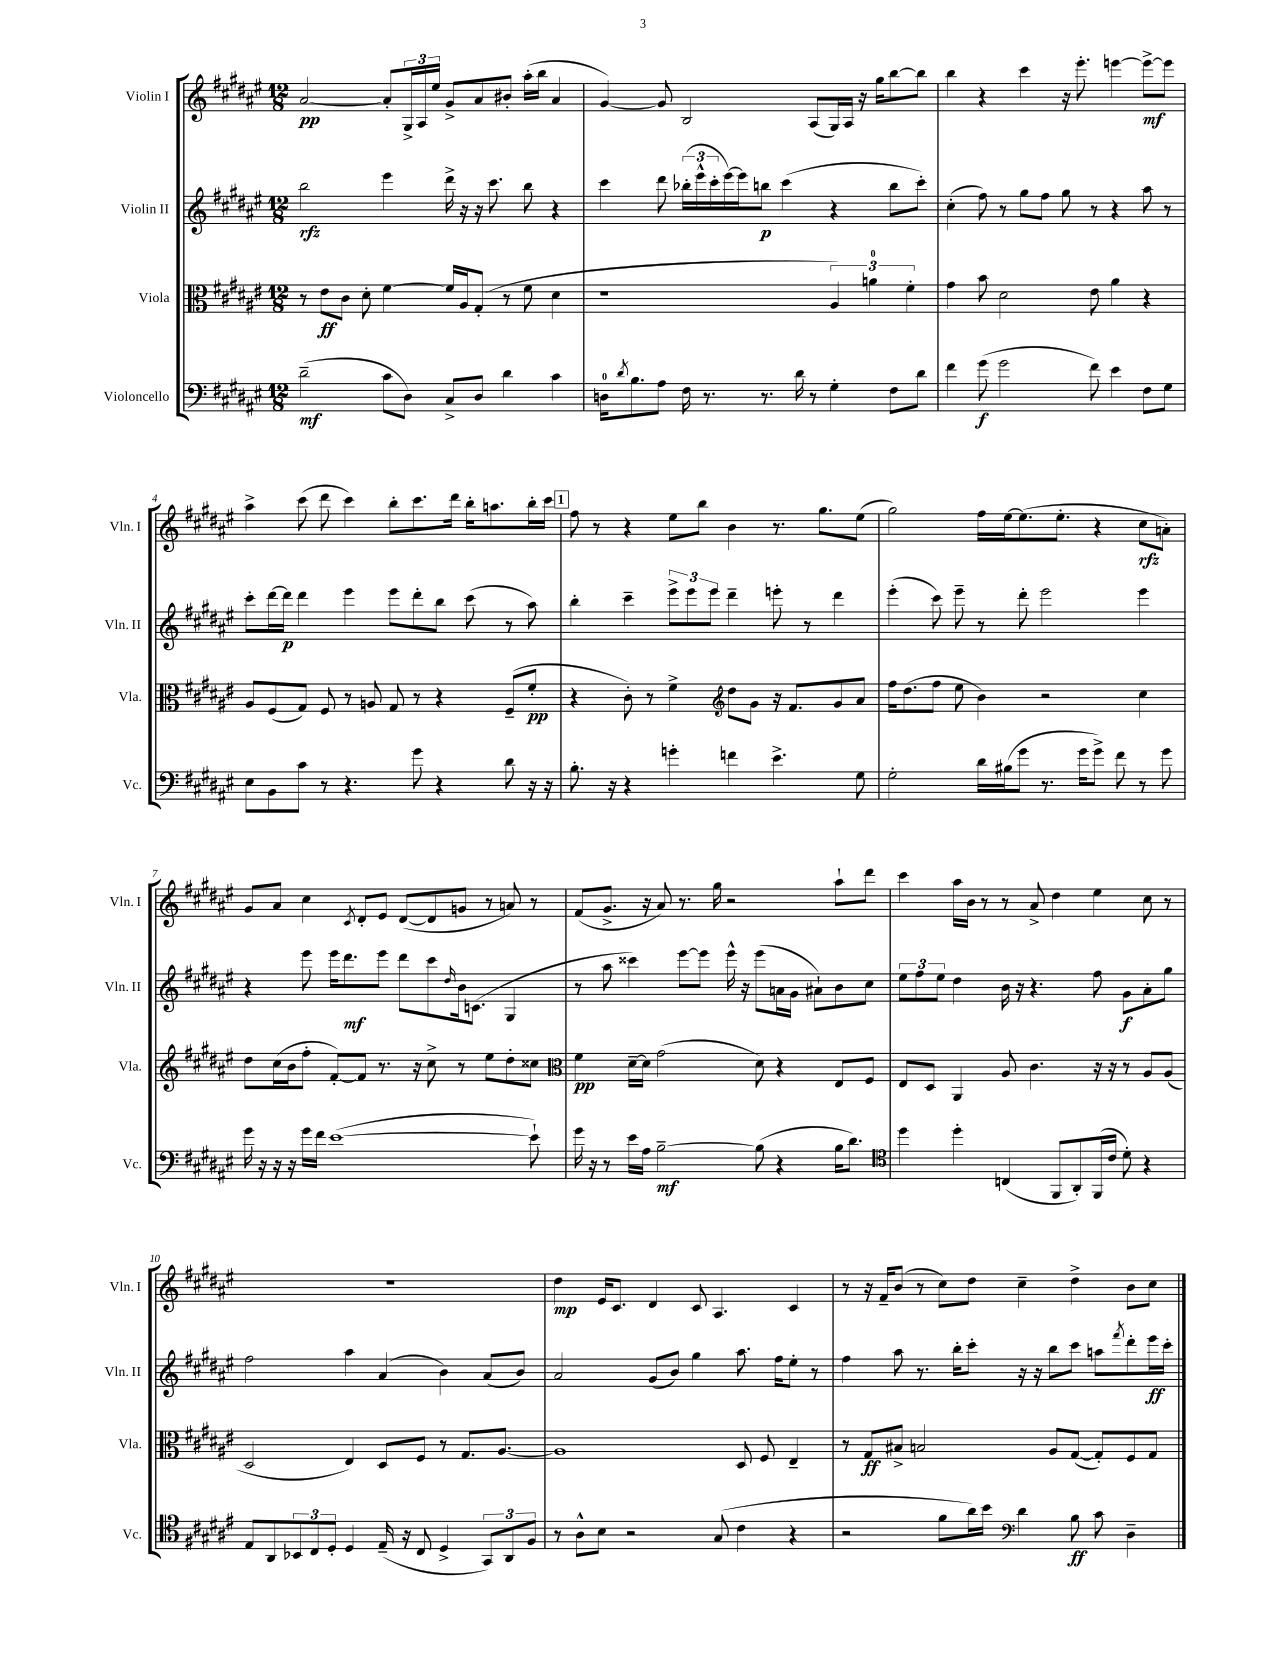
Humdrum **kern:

**kern	**dynam	**kern	**dynam	**kern	**dynam	**kern	**dynam
*part4	*part4	*part3	*part3	*part2	*part2	*part1	*part1
*staff4	*staff4	*staff3	*staff3	*staff2	*staff2	*staff1	*staff1
*I"Violoncello	*	*I"Viola	*	*I"Violin II	*	*I"Violin I	*
*I'Vc.	*	*I'Vla.	*	*I'Vln. II	*	*I'Vln. I	*
*clefF4	*	*clefC3	*	*clefG2	*	*clefG2	*
*k[f#c#g#d#a#e#]	*	*k[f#c#g#d#a#e#]	*	*k[f#c#g#d#a#e#]	*	*k[f#c#g#d#a#e#]	*
*M12/8	*	*M12/8	*	*M12/8	*	*M12/8	*
=1	=1	=1	=1	=1	=1	=1	=1
(2d#~\	mf	8r	.	2bb\	rfz	[2a#/	pp
.	.	8e#\L	ff	.	.	.	.
.	.	8c#\J	.	.	.	.	.
.	.	8d#'\	.	.	.	.	.
8c#\L	.	[4f#\	.	4eee#\	.	8a#'/L]	.
8D#\J)	.	.	.	.	.	24G#^/L	.
.	.	.	.	.	.	24A#/	.
.	.	.	.	.	.	24ee#/JJ	.
8C#^/L	.	16f#/LL]	.	16ddd#^\	.	8g#^/L	.
.	.	16A#/J	.	16r	.	.	.
8D#/J	.	(8G#'/J	.	16r	.	8a#/	.
.	.	.	.	8.ccc#\	.	.	.
4d#\	.	8r	.	.	.	8b#X'/J	.
.	.	8f#\	.	8bb\	.	(16aa#'\LL	.
.	.	.	.	.	.	16bb\JJ	.
4c#\	.	4d#\	.	4r	.	4a#/	.
=2	=2	=2	=2	=2	=2	=2	=2
16Dn\KL	.	1r	.	4ccc#\	.	[4g#/)	.
8qd#/	.	.	.	.	.	.	.
8.B\	.	.	.	.	.	.	.
8A#\J	.	.	.	8ddd#\	.	8g#/]	.
16F#\	.	.	.	(24bb-X'\LL	.	2B/	.
.	.	.	.	24eee#^^\	.	.	.
8.r	.	.	.	.	.	.	.
.	.	.	.	24ccc#'\	.	.	.
.	.	.	.	[16eee#\)	.	.	.
.	.	.	.	16eee#\J]	.	.	.
8.r	.	.	.	8bbn\J	p	.	.
.	.	.	.	(4ccc#\	.	.	.
16d#\	.	.	.	.	.	.	.
8r	.	.	.	.	.	(8A#/L	.
4G#'\	.	6A#/)	.	4r	.	16G#/L)	.
.	.	.	.	.	.	16A#/JJ	.
.	.	.	.	.	.	16r	.
.	.	6an\	.	.	.	.	.
.	.	.	.	.	.	16gg#\KL	.
8F#\L	.	.	.	8bb\L	.	[8bb\	.
.	.	6f#'\	.	.	.	.	.
8d#\J	.	.	.	8ccc#'\J)	.	8bb\J]	.
=3	=3	=3	=3	=3	=3	=3	=3
4f#\	.	4g#\	.	(4cc#'\	.	4bb\	.
(8g#\	f	8b\	.	8ff#\)	.	4r	.
2g#\	.	2d#\	.	8r	.	.	.
.	.	.	.	8gg#\L	.	4ccc#\	.
.	.	.	.	8ff#\J	.	.	.
.	.	.	.	8gg#\	.	16r	.
.	.	.	.	.	.	8.eee#'\	.
8f#\)	.	8e#\	.	8r	.	.	.
4e#\	.	4a#\	.	4r	.	[4eeen\	.
8F#\L	.	4r	.	8aa#\	.	8eee^\L_	mf
8G#\J	.	.	.	8r	.	8eee\J]	.
!!LO:LB:g=z
=4	=4	=4	=4	=4	=4	=4	=4
8E#\L	.	8A#/L	.	8ccc#'\L	.	4aa#^\	.
8BB\	.	(8F#/	.	[16ddd#\L	.	.	.
.	.	.	.	16ddd#\JJ]	p	.	.
8c#\J	.	8G#/J)	.	4ddd#\	.	(8ccc#\	.
8r	.	8F#/	.	.	.	8ddd#\	.
4.r	.	8r	.	4eee#\	.	4ccc#\)	.
.	.	8An/	.	.	.	.	.
.	.	8G#/	.	8eee#\L	.	8bb'\L	.
8g#\	.	8r	.	8ddd#'\	.	8.ccc#\	.
4r	.	4r	.	8bb\J	.	.	.
.	.	.	.	.	.	16ddd#\Jk	.
.	.	.	.	(8ccc#\	.	16bb'\KL	.
.	.	.	.	.	.	8.aan\	.
8d#\	.	(8F#~/L	.	8r	.	.	.
16r	.	8f#'/J	pp	8aa#\)	.	16bb'\L	.
16r	.	.	.	.	.	16ccc#\JJ	.
!!LO:REH:place=s1:t=1
=5	=5	=5	=5	=5	=5	=5	=5
8.B'\	.	4r	.	4bb'\	.	8ff#\	.
.	.	.	.	.	.	8r	.
16r	.	.	.	.	.	.	.
4r	.	8c#'\)	.	4ccc#~\	.	4r	.
.	.	8r	.	.	.	.	.
4gn'\	.	4f#^\	.	12eee#^\L	.	8ee#\L	.
.	.	.	.	12eee#\	.	.	.
.	.	.	.	.	.	8bb\J	.
.	.	.	.	12eee#\J	.	.	.
*	*	*clefG2	*	*	*	*	*
4fn\	.	8dd#\L	.	4ddd#~\	.	4b\	.
.	.	8g#\J	.	.	.	.	.
4.e#^\	.	16r	.	8eeen'\	.	8.r	.
.	.	8.f#/L	.	.	.	.	.
.	.	.	.	8r	.	.	.
.	.	.	.	.	.	8.gg#\L	.
.	.	8g#/	.	4ddd#\	.	.	.
8G#\	.	8a#/J	.	.	.	(8ee#\J	.
=6	=6	=6	=6	=6	=6	=6	=6
2G#'\	.	16ff#\KL	.	(4eee#'\	.	2gg#\)	.
.	.	(8.dd#\	.	.	.	.	.
.	.	8ff#\J	.	8ccc#\)	.	.	.
.	.	8ee#\	.	8eee#~\	.	.	.
16d#\LL	.	4b\)	.	8r	.	16ff#\LL	.
(16B#X\J	.	.	.	.	.	[16ee#\J	.
8g#\J	.	.	.	8ddd#'\	.	(8.ee#\]	.
8.r	.	2r	.	2eee#\	.	.	.
.	.	.	.	.	.	8.ee#'\J	.
16g#\KL	.	.	.	.	.	.	.
8g#^\J)	.	.	.	.	.	4r	.
8f#\	.	.	.	.	.	.	.
8r	.	4cc#\	.	4eee#\	.	8cc#\L	rfz
8g#\	.	.	.	.	.	8an'\J)	.
!!LO:LB:g=z
=7	=7	=7	=7	=7	=7	=7	=7
16g#\	.	8dd#\L	.	4r	.	8g#/L	.
16r	.	.	.	.	.	.	.
16r	.	(16cc#\L	.	.	.	8a#/J	.
16r	.	16b\J	.	.	.	.	.
16g#\LL	.	8ff#'\J	.	8eee#\	.	4cc#\	.
16f#\JJ	.	.	.	.	.	.	.
([1e#	.	[8f#'/L)	.	16eee#\KL	.	.	.
.	.	.	.	8.ddd#\	mf	.	.
.	.	.	.	.	.	8qc#/	.
.	.	8f#/J]	.	.	.	8d#'/L	.
.	.	8.r	.	8eee#\J	.	8e#/J	.
.	.	.	.	8ddd#\L	.	([8d#/L	.
.	.	16r	.	.	.	.	.
.	.	8cc#^\	.	8ccc#\	.	8d#/]	.
.	.	.	.	16qqdd#/	.	.	.
.	.	8r	.	16b\k	.	8gn/J	.
.	.	.	.	(8.cn\J	.	.	.
.	.	8ee#\L	.	.	.	8r	.
.	.	8dd#'\	.	4G#/	.	8an/)	.
8e#`\])	.	8cc##X\J	.	.	.	8r	.
=8	=8	=8	=8	=8	=8	=8	=8
*	*	*clefC3	*	*	*	*	*
16g#\	.	4f#\	pp	8r	.	(8f#/L	.
16r	.	.	.	.	.	.	.
8r	.	.	.	8aa#\	.	8.g#^/J	.
16e#\LL	.	[16d#~\LL	.	4ccc##X\)	.	.	.
16A#\JJ	.	16d#\JJ]	.	.	.	16r	.
[2B~\	mf	(2g#\	.	.	.	8a#/)	.
.	.	.	.	[8eee#\L	.	8.r	.
.	.	.	.	8eee#\J]	.	.	.
.	.	.	.	.	.	16gg#\	.
.	.	.	.	16eee#^^\	.	2r	.
.	.	.	.	16r	.	.	.
(8B\]	.	8d#\)	.	(8eee#\L	.	.	.
4r	.	4r	.	16an\L	.	.	.
.	.	.	.	16g#\JJ	.	.	.
.	.	.	.	8a#X`\L)	.	.	.
16B\KL	.	8E#/L	.	8b\	.	8aa#`\L	.
8.d#\J)	.	.	.	.	.	.	.
.	.	8F#/J	.	8cc#\J	.	8ddd#\J	.
=9	=9	=9	=9	=9	=9	=9	=9
*clefC4	*	*	*	*	*	*	*
4dd#\	.	8E#/L	.	12ee#\L	.	4ccc#\	.
.	.	.	.	12ff#\	.	.	.
.	.	8D#/J	.	.	.	.	.
.	.	.	.	12ee#\J	.	.	.
4dd#'\	.	4AA#/	.	4dd#\	.	16aa#\LL	.
.	.	.	.	.	.	16b\JJ	.
.	.	.	.	.	.	8r	.
(4Cn/	.	8A#/	.	16b\	.	8r	.
.	.	.	.	16r	.	.	.
.	.	4.c#\	.	4.r	.	8a#^/	.
8FF#/L	.	.	.	.	.	4dd#\	.
8AA#'/)	.	.	.	.	.	.	.
(16FF#/L	.	16r	.	8ff#\	.	4ee#\	.
16c#/JJ	.	16r	.	.	.	.	.
8d#'\)	.	8r	.	8g#\L	f	.	.
4r	.	8A#/L	.	8a#'\	.	8cc#\	.
.	.	(8A#/J	.	8gg#\J	.	8r	.
!!LO:LB:g=z
=10	=10	=10	=10	=10	=10	=10	=10
8E#/L	.	2D#/	.	2ff#\	.	1.r	.
8AA#/	.	.	.	.	.	.	.
12BB-X/	.	.	.	.	.	.	.
12C#/	.	.	.	.	.	.	.
12D#'/J	.	.	.	.	.	.	.
4D#/	.	4E#/)	.	4aa#\	.	.	.
(16E#~/	.	8D#/L	.	(4a#/	.	.	.
16r	.	.	.	.	.	.	.
8C#/	.	8F#/J	.	.	.	.	.
4D#^/	.	8r	.	4b\)	.	.	.
.	.	8.G#/L	.	.	.	.	.
12GG#/L)	.	.	.	(8a#/L	.	.	.
.	.	[8.A#/J	.	.	.	.	.
12AA#/	.	.	.	.	.	.	.
.	.	.	.	8b/J)	.	.	.
12F#/J	.	.	.	.	.	.	.
=11	=11	=11	=11	=11	=11	=11	=11
8r	.	1A#]	.	2a#/	.	4dd#\	mp
8A#^^\L	.	.	.	.	.	.	.
8B\J	.	.	.	.	.	16e#/KL	.
.	.	.	.	.	.	8.c#/J	.
2r	.	.	.	.	.	.	.
.	.	.	.	(8g#/L	.	4d#/	.
.	.	.	.	8b/J)	.	.	.
.	.	.	.	4gg#\	.	8c#/	.
(8G#/	.	.	.	.	.	4.A#/	.
4c#\	.	8D#/	.	8.aa#\	.	.	.
.	.	8F#/	.	.	.	.	.
.	.	.	.	16ff#\KL	.	.	.
4r	.	4E#~/	.	8ee#'\J	.	4c#/	.
.	.	.	.	8r	.	.	.
=12	=12	=12	=12	=12	=12	=12	=12
2r	.	8r	.	4ff#\	.	8r	.
.	.	8G#/L	ff	.	.	16r	.
.	.	.	.	.	.	16f#~/KL	.
.	.	8B#X^/J	.	8aa#\	.	(8b/J	.
.	.	2Bn/	.	8.r	.	8r	.
8f#\L	.	.	.	.	.	8cc#\L)	.
.	.	.	.	16bb'\KL	.	.	.
16a#\L)	.	.	.	8ccc#'\J	.	8dd#\J	.
16b\JJ	.	.	.	.	.	.	.
*clefF4	*	*	*	*	*	*	*
4d#\	.	.	.	16r	.	4cc#~\	.
.	.	.	.	16r	.	.	.
.	.	8A#/L	.	8bb\L	.	.	.
8B\	ff	([8G#/J	.	8ccc#\J	.	4dd#^\	.
8c#\	.	8G#'/L])	.	8aan\L	.	.	.
.	.	.	.	8qfff#/	.	.	.
4D#~\	.	8F#/	.	8ddd#'\	.	8b\L	.
.	.	8G#/J	.	16eee#\L	ff	8cc#\J	.
.	.	.	.	16ccc#'\JJ	.	.	.
==	==	==	==	==	==	==	==
*-	*-	*-	*-	*-	*-	*-	*-
